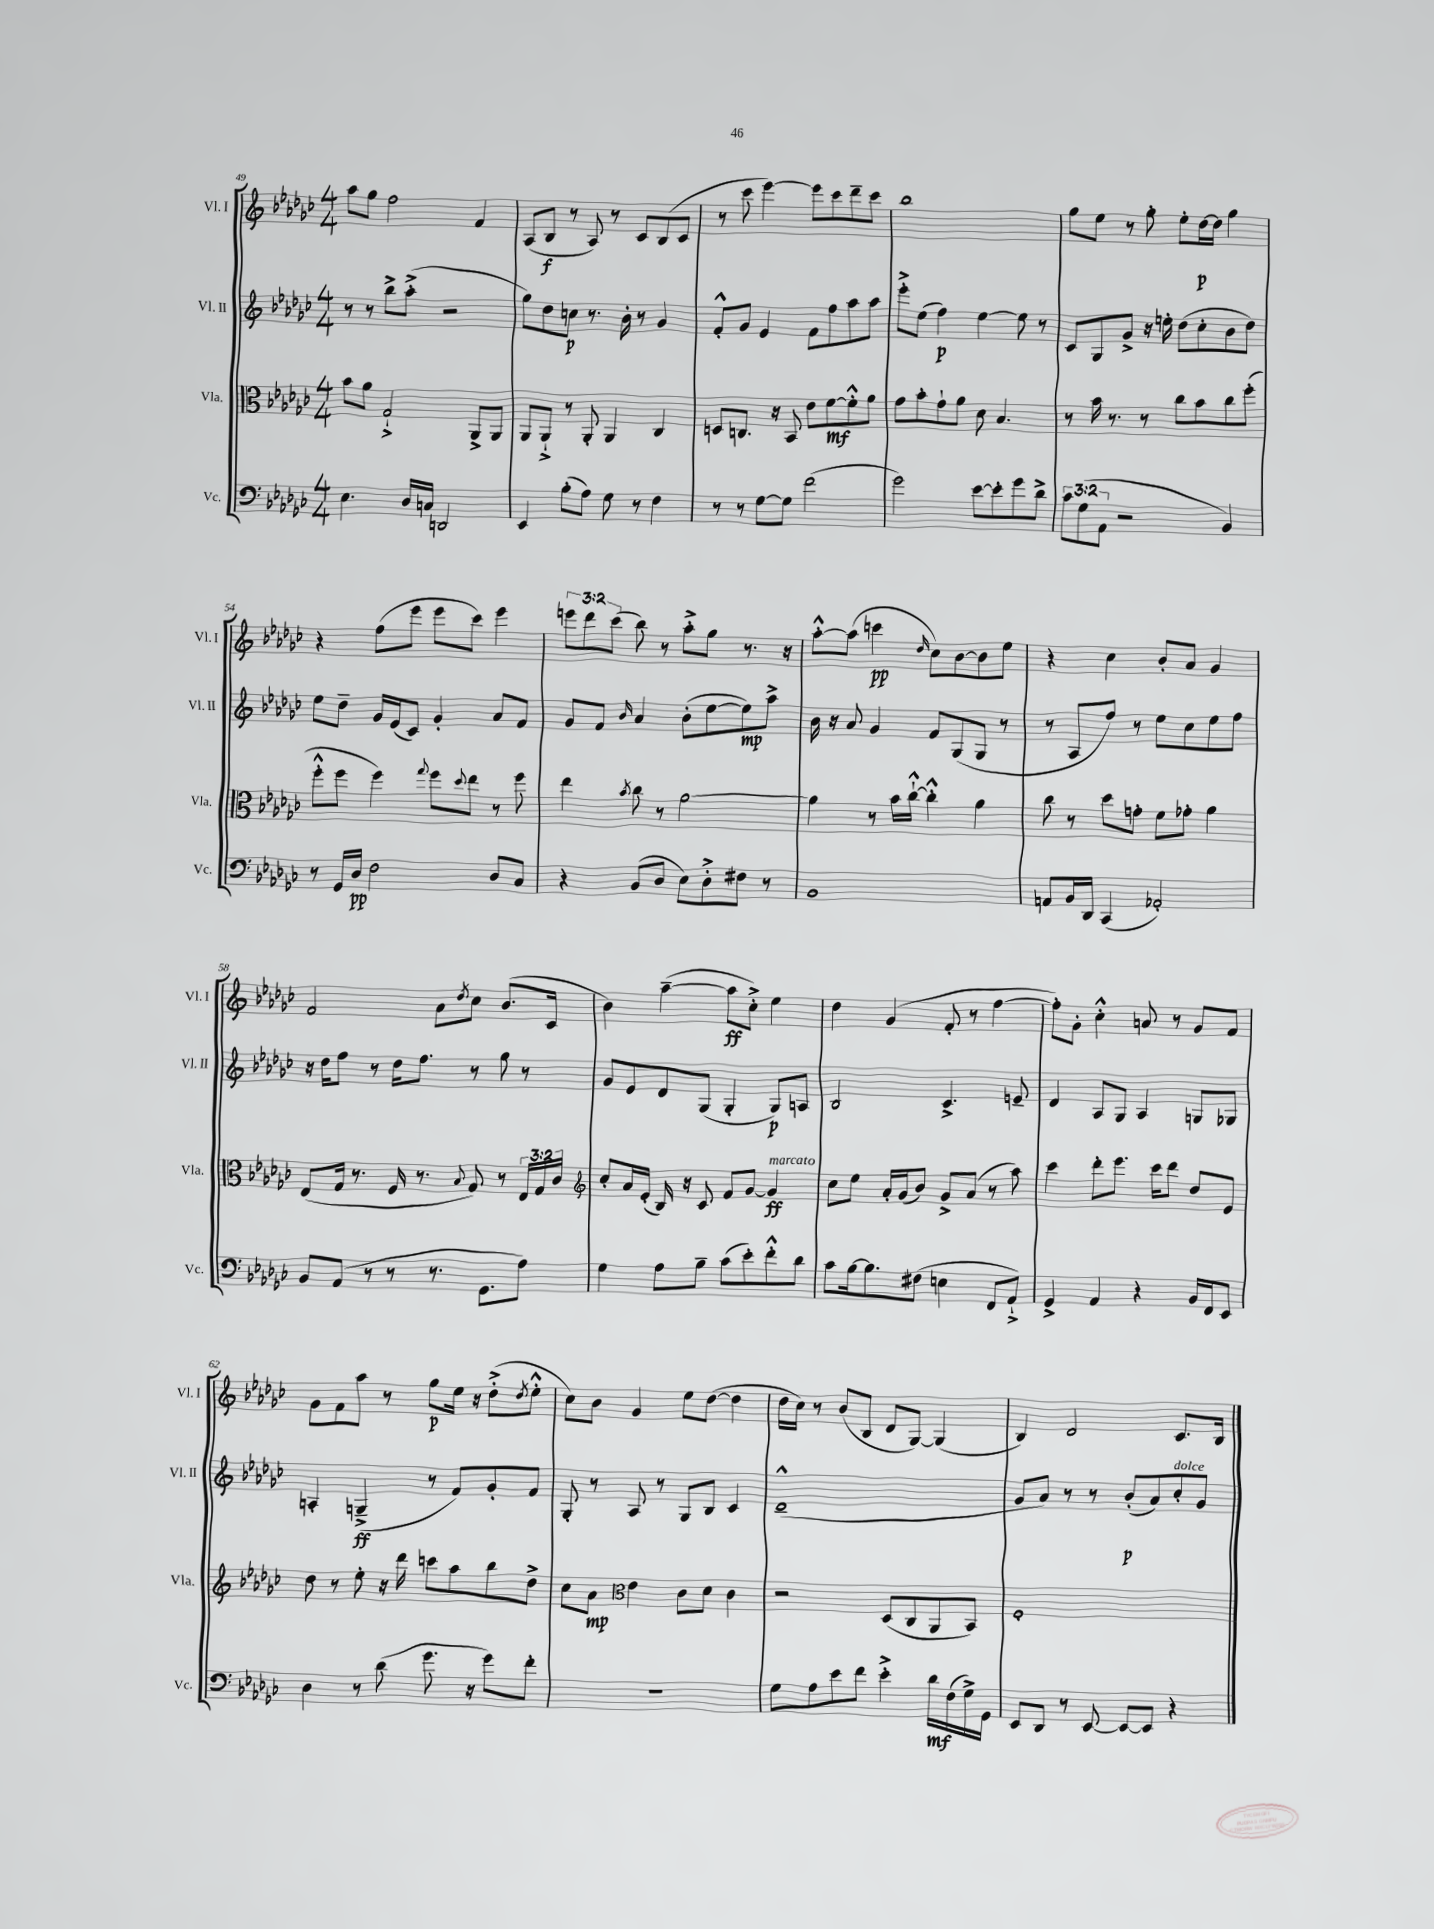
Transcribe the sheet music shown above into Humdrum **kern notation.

**kern	**dynam	**kern	**dynam	**kern	**dynam	**kern	**dynam
*part4	*part4	*part3	*part3	*part2	*part2	*part1	*part1
*staff4	*staff4	*staff3	*staff3	*staff2	*staff2	*staff1	*staff1
*I"Vc.	*	*I"Vla.	*	*I"Vl. II	*	*I"Vl. I	*
*I'Vc.	*	*I'Vla.	*	*I'Vl. II	*	*I'Vl. I	*
*clefF4	*	*clefC3	*	*clefG2	*	*clefG2	*
*k[b-e-a-d-g-c-]	*	*k[b-e-a-d-g-c-]	*	*k[b-e-a-d-g-c-]	*	*k[b-e-a-d-g-c-]	*
*M4/4	*	*M4/4	*	*M4/4	*	*M4/4	*
=49	=49	=49	=49	=49	=49	=49	=49
4.E-\	.	8b-\L	.	8r	.	8aa-\L	.
.	.	8a-\J	.	8r	.	8gg-\J	.
.	.	2G-`^/	.	8bb-^\L	.	2ff\	.
16D-/LL	.	.	.	(8aa-'^\J	.	.	.
16Cn/JJ	.	.	.	.	.	.	.
2DDn/	.	.	.	2r	.	.	.
.	.	8AA-^/L	.	.	.	4f/	.
.	.	8AA-/J	.	.	.	.	.
=50	=50	=50	=50	=50	=50	=50	=50
4EE-/	.	8AA-/L	.	8gg-\L)	.	(8A-/L	.
.	.	8AA-`^/J	.	8dd-\	.	8B-/J	f
(8B-'\L	.	8r	.	8ccn\J	p	8r	.
8A-\J)	.	8AA-'/	.	8.r	.	8A-/)	.
8G-\	.	4AA-/	.	.	.	8r	.
.	.	.	.	16b-'\	.	.	.
8r	.	.	.	8r	.	8c-/L	.
4F\	.	4C-/	.	4g-/	.	(8B-/	.
.	.	.	.	.	.	8c-/J	.
=51	=51	=51	=51	=51	=51	=51	=51
8r	.	8Dn/L	.	8f'^^/L	.	8r	.
8r	.	8.Cn/J	.	8g-/J	.	8ccc-\	.
[8G-\L	.	.	.	4e-/	.	[4eee-\)	.
.	.	16r	.	.	.	.	.
8G-\J]	.	8BB-/	.	.	.	.	.
(2f\	.	8e-\L	.	8f\L	.	8eee-\L]	.
.	.	[8f\	mf	8ff\	.	8ccc-\	.
.	.	8f'^^\]	.	8aa-\	.	8ddd-~\	.
.	.	8a-\J	.	8aa-\J	.	8ccc-\J	.
=52	=52	=52	=52	=52	=52	=52	=52
2g-\)	.	8g-\L	.	8eee-'^\L	.	1bb-	.
.	.	8b-'\	.	(8ee-\J	.	.	.
.	.	8g-`\	.	4ff\)	p	.	.
.	.	8a-\J	.	.	.	.	.
[8e-\L	.	8d-\	.	[4ee-\	.	.	.
8e-'\]	.	4.B-/	.	.	.	.	.
8g-\	.	.	.	8ee-\]	.	.	.
8d-^\J	.	.	.	8r	.	.	.
=53	=53	=53	=53	=53	=53	=53	=53
12c-\L	.	8r	.	8c-/L	.	8gg-\L	.
(12G-\	.	.	.	.	.	.	.
.	.	16b-\	.	8G-/	.	8ee-\J	.
12AA-\J	.	.	.	.	.	.	.
.	.	8.r	.	.	.	.	.
2r	.	.	.	8g-^/J	.	8r	.
.	.	8r	.	16r	.	8gg-'\	.
.	.	.	.	16een'\	.	.	.
.	.	8cc-\L	.	(8dd-\L	.	8ee-'\L	.
.	.	8b-\	.	8cc-'\	.	[16dd-\L	p
.	.	.	.	.	.	16dd-\JJ]	.
4BB-/)	.	8cc-\	.	8b-\	.	4gg-\	.
.	.	(8ff'\J	.	8dd-\J)	.	.	.
!!LO:LB:g=z
=54	=54	=54	=54	=54	=54	=54	=54
8r	.	8ff'^^\L	.	8ee-\L	.	4r	.
16GG-/LL	.	8ff\J	.	8dd-~\J	.	.	.
16D-/JJ	pp	.	.	.	.	.	.
2F\	.	4ff\)	.	16g-/LL	.	(8ff\L	.
.	.	.	.	(16e-/J	.	.	.
.	.	.	.	8c-/J)	.	8eee-\J	.
.	.	8qqgg-/	.	.	.	.	.
.	.	8ff\L	.	4g-'/	.	8eee-\L	.
.	.	8qqdd-/	.	.	.	.	.
.	.	8ee-\J	.	.	.	8ccc-\J)	.
8D-/L	.	8r	.	8a-/L	.	4eee-\	.
8C-/J	.	8ff\	.	8f/J	.	.	.
=55	=55	=55	=55	=55	=55	=55	=55
4r	.	4ee-\	.	8g-/L	.	12eeen\L	.
.	.	.	.	.	.	12ddd-\	.
.	.	.	.	8f/J	.	.	.
.	.	.	.	.	.	(12ccc-\J	.
.	.	8qb-/	.	16qqb-/	.	.	.
(8BB-/L	.	8cc-\	.	4a-/	.	8bb-\)	.
8D-/J	.	8r	.	.	.	8r	.
8E-\L)	.	[2a-\	.	(8b-'\L	.	8aa-'^\L	.
8D-'^\	.	.	.	[8ee-\	.	8gg-\J	.
8F#X\J	.	.	.	8ee-\])	mp	8.r	.
8r	.	.	.	8aa-^\J	.	.	.
.	.	.	.	.	.	16r	.
=56	=56	=56	=56	=56	=56	=56	=56
1BB-	.	4a-\]	.	16b-\	.	[8aa-'^^\L	.
.	.	.	.	16r	.	.	.
.	.	.	.	8a-/	.	(8aa-\J]	.
.	.	8r	.	4g-/	.	4cccn\	pp
.	.	16b-\LL	.	.	.	.	.
.	.	[16cc-`^^\JJ	.	.	.	.	.
.	.	.	.	.	.	16qqdd-/	.
.	.	4cc-'^^\]	.	8f/L	.	8cc-\L)	.
.	.	.	.	(8G-/	.	[8b-\	.
.	.	4a-\	.	8G-/J	.	8b-\]	.
.	.	.	.	8r	.	8ee-\J	.
=57	=57	=57	=57	=57	=57	=57	=57
8AAn/L	.	8cc-\	.	8r	.	4r	.
16BB-/L	.	8r	.	8A-/L	.	.	.
16DD-/JJ	.	.	.	.	.	.	.
(4CC-/	.	8dd-\L	.	8ff/J)	.	4cc-\	.
.	.	8gn'\J	.	8r	.	.	.
2AA-X'/)	.	8f\L	.	8ee-\L	.	8b-'/L	.
.	.	8g-X'\J	.	8cc-\	.	8a-/J	.
.	.	4a-\	.	8ee-\	.	4g-/	.
.	.	.	.	8ff\J	.	.	.
!!LO:LB:g=z
=58	=58	=58	=58	=58	=58	=58	=58
8BB-/L	.	(8E-/L	.	16r	.	2f/	.
.	.	.	.	16dd-\KL	.	.	.
(8AA-/J	.	16G-/Jk	.	8ff\J	.	.	.
.	.	8.r	.	.	.	.	.
8r	.	.	.	8r	.	.	.
8r	.	16F/	.	16dd-\KL	.	.	.
.	.	8.r	.	8.ff\J	.	.	.
8.r	.	.	.	.	.	8a-\L	.
.	.	8qqB-/	.	.	.	8qdd-/	.
.	.	8G-/)	.	8r	.	8cc-\J	.
8.GG-\L	.	.	.	.	.	.	.
.	.	8r	.	8gg-\	.	(8.b-/L	.
8A-\J)	.	24E-/LL	.	8r	.	.	.
.	.	24G-/	.	.	.	.	.
.	.	.	.	.	.	16c-/Jk	.
.	.	24c-/JJ	.	.	.	.	.
=59	=59	=59	=59	=59	=59	=59	=59
*	*	*clefG2	*	*	*	*	*
4G-\	.	8cc-'/L	.	8g-/L	.	4b-\)	.
.	.	16a-/L	.	8e-/	.	.	.
.	.	(16e-'/JJ	.	.	.	.	.
8A-\L	.	16B-/)	.	8d-/	.	([4aa-~\	.
.	.	16r	.	.	.	.	.
8B-~\J	.	8c-/	.	(8G-/J	.	.	.
(8c-\L	.	8f/L	.	4G-'/	.	8aa-\L]	ff
8e-'\)	.	[8g-/J	.	.	.	8cc-'^\J)	.
!	!	!LO:TX:a:i:t=marcato	!	!	!	!	!
8f'^^\	.	4g-/]	ff	8G-/L)	p	4ee-\	.
8d-\J	.	.	.	8An/J	.	.	.
=60	=60	=60	=60	=60	=60	=60	=60
8c-\L	.	8cc-\L	.	2B-/	.	4dd-\	.
[16B-\k	.	8ee-\J	.	.	.	.	.
8.B-\]	.	.	.	.	.	.	.
.	.	16a-'/LL	.	.	.	(4g-/	.
.	.	(16g-/J	.	.	.	.	.
(8F#X\J	.	8b-/J)	.	.	.	.	.
4En\	.	8g-^/L	.	4.c-^/	.	8f'/	.
.	.	(8a-/J	.	.	.	8r	.
8FF/L	.	8r	.	.	.	[4ff\	.
8AA-`^/J)	.	8aa-\)	.	8en~/	.	.	.
=61	=61	=61	=61	=61	=61	=61	=61
4GG-^/	.	4ccc-\	.	4d-/	.	8ff'\L])	.
.	.	.	.	.	.	8g-'\J	.
4AA-/	.	8ddd-'\L	.	8A-/L	.	4cc-'^^\	.
.	.	8.eee-\J	.	8G-/J	.	.	.
4r	.	.	.	4A-/	.	8an/	.
.	.	16ccc-\KL	.	.	.	.	.
.	.	8ddd-\J	.	.	.	8r	.
16BB-/LL	.	8dd-/L	.	8Gn/L	.	8g-/L	.
16FF/J	.	.	.	.	.	.	.
8EE-/J	.	8e-/J	.	8G-X/J	.	8f/J	.
!!LO:LB:g=z
=62	=62	=62	=62	=62	=62	=62	=62
4D-\	.	8dd-\	.	4An'/	.	8g-\L	.
.	.	8r	.	.	.	8f\	.
8r	.	8ee-'\	.	(4Gn~^/	ff	8aa-\J	.
(8d-\	.	16r	.	.	.	8r	.
.	.	16ddd-\	.	.	.	.	.
8.g-\	.	8cccn\L	.	8r	.	8gg-\L	p
.	.	8aa-\	.	8f/L)	.	16ee-\Jk	.
16r	.	.	.	.	.	16r	.
8g-\L)	.	8bb-\	.	8g-'/	.	(8dd-'^\L	.
.	.	.	.	.	.	8qdd-/	.
8f'\J	.	8dd-^\J	.	8f/J	.	8ee-'^^\J	.
=63	=63	=63	=63	=63	=63	=63	=63
1r	.	8cc-\L	.	8G-'/	.	8cc-\L)	.
.	.	8a-\J	mp	8r	.	8b-\J	.
*	*	*clefC3	*	*	*	*	*
.	.	4e-\	.	8A-/	.	4g-/	.
.	.	.	.	8r	.	.	.
.	.	8c-\L	.	8G-/L	.	8ee-\L	.
.	.	8d-\J	.	8B-/J	.	([8dd-\J	.
.	.	4c-\	.	4c-/	.	4dd-\]	.
=64	=64	=64	=64	=64	=64	=64	=64
8G-\L	.	2r	.	(1d-~^^	.	16dd-\LL	.
.	.	.	.	.	.	16cc-\JJ)	.
8A-\	.	.	.	.	.	8r	.
8e-\	.	.	.	.	.	(8b-/L	.
8f\J	.	.	.	.	.	8B-/J	.
4e-'^\	.	(8D-/L	.	.	.	8d-/L	.
.	.	8C-/	.	.	.	[8G-/J)	.
16d-\LL	mf	8AA-/	.	.	.	(4G-/]	.
(16F\	.	.	.	.	.	.	.
16G-^\)	.	8BB-/J)	.	.	.	.	.
16GG-\JJ	.	.	.	.	.	.	.
=65	=65	=65	=65	=65	=65	=65	=65
8EE-/L	.	1F'	.	8g-/L	.	4B-/)	.
8DD-/J	.	.	.	8a-/J)	.	.	.
8r	.	.	.	8r	.	2d-/	.
[8EE-/	.	.	.	8r	.	.	.
8EE-/L_	.	.	.	(8b-'/L	p	.	.
8EE-/J]	.	.	.	8a-/)	.	.	.
!	!	!	!	!LO:TX:a:i:t=dolce	!	!	!
4r	.	.	.	8cc-'/	.	8.c-/L	.
.	.	.	.	8g-/J	.	.	.
.	.	.	.	.	.	16B-/Jk	.
==	==	==	==	==	==	==	==
*-	*-	*-	*-	*-	*-	*-	*-
